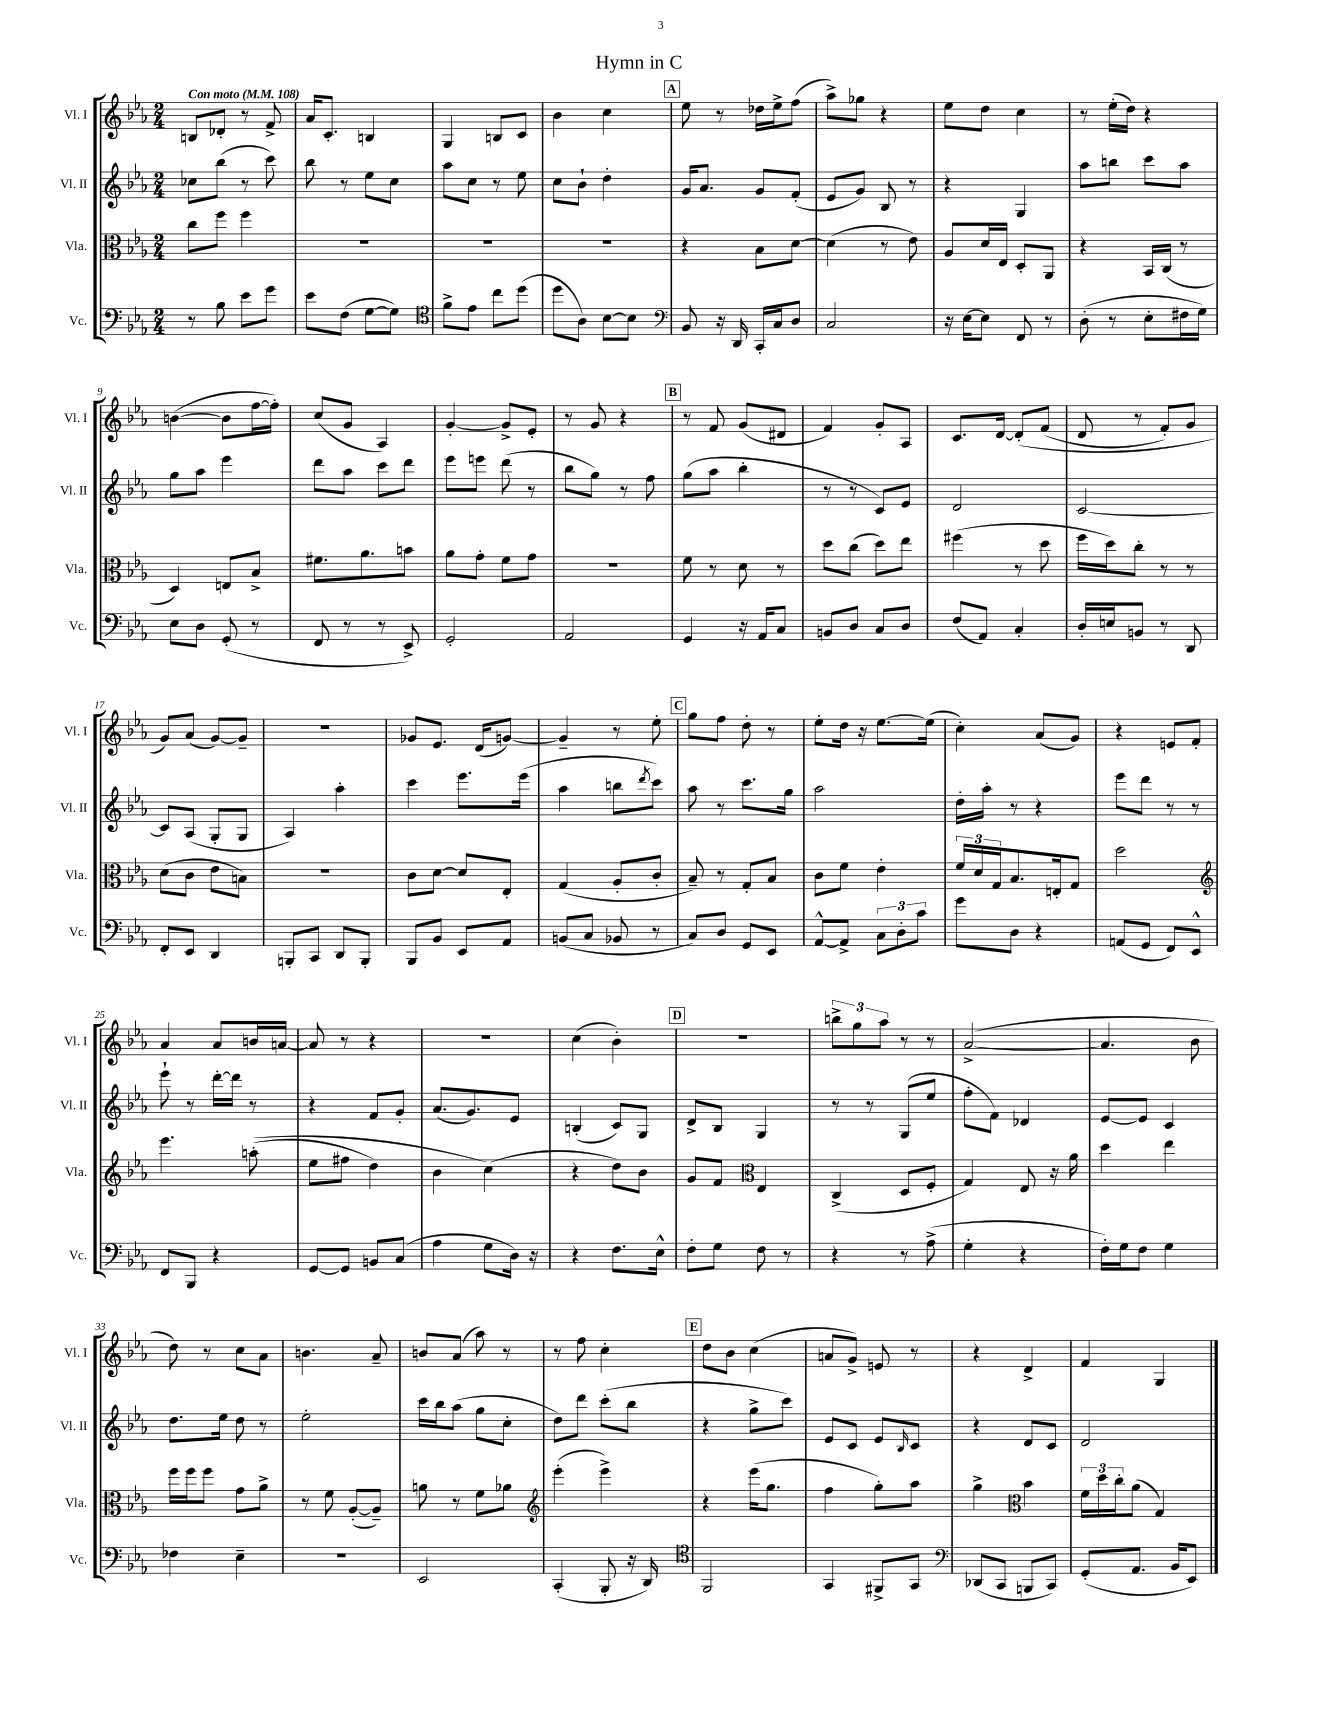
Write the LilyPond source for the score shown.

\header { title = "Hymn in C" }
<<
\new StaffGroup <<
\new Staff = "s0" \with { instrumentName = "Vl. I" shortInstrumentName = "Vl. I" } {
    \clef treble \key ees \major \numericTimeSignature \time 2/4 \tempo "Con moto" 4 = 108
    b8 des'8-. r8 f'8-> |
    aes'16 c'8.-. b4 |
    g4 b8 c'8 |
    bes'4 c''4 |
    \mark \markup { \box "A" } ees''8 r8 des''16 ees''16-> f''8( |
    aes''8->) ges''8 r4 |
    ees''8 d''8 c''4 |
    r8 ees''16-.( d''16) r4 |
    b'4~( b'8 f''16~ f''16-.) |
    c''8( g'8 aes4) |
    g'4~-. g'8-> ees'8-. |
    r8 g'8 r4 |
    \mark \markup { \box "B" } r8 f'8 g'8( dis'8 |
    f'4) g'8-. aes8 |
    c'8. d'16~ d'8-.\( f'8( |
    d'8 r8 f'8-.) g'8 |
    g'8\) aes'8( g'8~) g'8-- |
    R2 |
    ges'8 ees'8. d'16( g'8~) |
    g'4-- r8 ees''8-. |
    \mark \markup { \box "C" } g''8 f''8 d''8-. r8 |
    ees''8-. d''16 r16 ees''8.~ ees''16( |
    c''4-.) aes'8( g'8) |
    r4 e'8 f'8-. |
    aes'4 aes'8 b'16 a'16~ |
    a'8 r8 r4 |
    R2 |
    c''4( bes'4-.) |
    \mark \markup { \box "D" } R2 |
    \tuplet 3/2 { b''8-> g''8 aes''8 } r8 r8 |
    aes'2~->( |
    aes'4. bes'8 |
    d''8) r8 c''8 aes'8 |
    b'4. aes'8-- |
    b'8 aes'8( aes''8) r8 |
    r8 f''8 c''4-. |
    \mark \markup { \box "E" } d''8 bes'8 c''4( |
    a'8 g'8->) e'8 r8 |
    r4 d'4-> |
    f'4 g4 \bar "|." |
}
\new Staff = "s1" \with { instrumentName = "Vl. II" shortInstrumentName = "Vl. II" } {
    \clef treble \key ees \major \numericTimeSignature \time 2/4
    ces''8 bes''8( r8 c'''8) |
    bes''8 r8 ees''8 c''8 |
    aes''8 c''8 r8 ees''8 |
    c''8 bes'8-! d''4-. |
    \mark \markup { \box "A" } g'16 aes'8. g'8 f'8-.( |
    ees'8 g'8) bes8 r8 |
    r4 g4 |
    aes''8 b''8 c'''8 aes''8 |
    g''8 aes''8 ees'''4 |
    d'''8 aes''8 c'''8 d'''8 |
    ees'''8 e'''8 d'''8( r8 |
    bes''8 g''8) r8 f''8 |
    \mark \markup { \box "B" } g''8( aes''8 bes''4-. |
    r8 r8 c'8) ees'8 |
    d'2 |
    c'2~ |
    c'8 aes8( g8-. g8 |
    aes4) aes''4-. |
    c'''4 ees'''8. ees'''16( |
    aes''4 b''8 \acciaccatura { d'''8 } c'''8) |
    \mark \markup { \box "C" } aes''8 r8 c'''8. g''16 |
    aes''2 |
    d''16-. aes''16-. r8 r4 |
    ees'''8 d'''8 r8 r8 |
    ees'''8-! r8 d'''16~-. d'''16 r8 |
    r4 f'8 g'8-. |
    aes'8.( g'8.) ees'8 |
    b4-.( c'8) g8 |
    \mark \markup { \box "D" } d'8-> bes8 g4 |
    r8 r8 g8( ees''8 |
    f''8-. f'8) des'4 |
    ees'8~ ees'8 c'4 |
    d''8. ees''16 d''8 r8 |
    ees''2-. |
    c'''16 bes''16 aes''8( g''8 c''8-. |
    d''8) d'''8 c'''8-.( bes''8 |
    \mark \markup { \box "E" } r4 g''8-> c'''8) |
    ees'8 c'8 ees'8 \grace { bes16 } c'8 |
    r4 d'8 c'8 |
    d'2 \bar "|." |
}
\new Staff = "s2" \with { instrumentName = "Vla." shortInstrumentName = "Vla." } {
    \clef alto \key ees \major \numericTimeSignature \time 2/4
    c''8 f''8 f''4 |
    R2 |
    R2 |
    R2 |
    \mark \markup { \box "A" } r4 bes8 d'8~ |
    d'4( r8 ees'8) |
    aes8 d'16 ees16 d8-. aes,8 |
    r4 bes,16 c16( r8 |
    d4) e8 bes8-> |
    fis'8. aes'8. b'8 |
    aes'8 g'8-. f'8 g'8 |
    r2 |
    \mark \markup { \box "B" } f'8 r8 d'8 r8 |
    d''8 c''8( d''8) ees''8 |
    fis''4( r8 d''8 |
    f''16 d''16) c''8-. r8 r8 |
    d'8( c'8 ees'8 b8) |
    r2 |
    c'8 d'8~ d'8 ees8-. |
    g4( aes8-. c'8-. |
    \mark \markup { \box "C" } bes8--) r8 g8-. bes8 |
    c'8 f'8 ees'4-. |
    \tuplet 3/2 { f'16 d'16 g16 } bes8. e16-. g8 |
    d''2 |
    \clef treble ees'''4. a''8-.(\( |
    ees''8 fis''8 d''4) |
    bes'4 c''4(\) |
    r4 d''8) bes'8 |
    \mark \markup { \box "D" } g'8 f'8 \clef alto ees4 |
    c4->( d8 f8-. |
    g4) ees8 r16 aes'16 |
    d''4 ees''4 |
    f''16 f''16 f''8 g'8 aes'8-> |
    r8 f'8 aes8~-.( aes8--) |
    a'8 r8 f'8 aes'8 |
    \clef treble ees'''4-.( ees'''4->) |
    \mark \markup { \box "E" } r4 ees'''16( g''8. |
    f''4 g''8-.) aes''8 |
    g''4-> \clef alto bes'4 |
    \tuplet 3/2 { f'16 d''16 c''16-. } aes'8( g4) \bar "|." |
}
\new Staff = "s3" \with { instrumentName = "Vc." shortInstrumentName = "Vc." } {
    \clef bass \key ees \major \numericTimeSignature \time 2/4
    r8 bes8 ees'8 g'8 |
    ees'8 f8( g8~ g8) |
    \clef tenor f'8-> ees'8 c''8 d''8( |
    d''8 aes8) bes8~ bes8 |
    \mark \markup { \box "A" } \clef bass bes,8 r16 d,16 c,16-. c16 d8 |
    c2 |
    r16 ees16~ ees8 f,8 r8 |
    d8-.( r8 ees8-. fis16 g16) |
    ees8 d8 g,8-.( r8 |
    f,8 r8 r8 ees,8->) |
    g,2-. |
    aes,2 |
    \mark \markup { \box "B" } g,4 r16 aes,16 c8 |
    b,8 d8 c8 d8 |
    f8( aes,8) c4-. |
    d16-. e16 b,8 r8 d,8 |
    f,8-. ees,8 d,4 |
    b,,8-. c,8 d,8 b,,8-. |
    bes,,8 bes,8 ees,8 aes,8 |
    b,8( c8 bes,8 r8 |
    \mark \markup { \box "C" } c8) d8 g,8 ees,8 |
    aes,8~-^ aes,8-> \tuplet 3/2 { c8 d8-. c'8 } |
    g'8 d8 r4 |
    a,8( g,8 f,8) ees,8-^ |
    f,8 bes,,8 r4 |
    g,8~ g,8 b,8 c8( |
    aes4 g8 d16) r16 |
    r4 f8. ees16-^ |
    \mark \markup { \box "D" } f8-. g8 f8 r8 |
    r4 r8 aes8->( |
    g4-. r4 |
    f16-.) g16 f8 g4 |
    fes4 ees4-- |
    r2 |
    ees,2 |
    c,4-.( bes,,8-. r16 d,16) |
    \mark \markup { \box "E" } \clef tenor f,2 |
    g,4 fis,8-> g,8 |
    \clef bass des,8( c,8 b,,8 c,8) |
    g,8-.( aes,8. bes,16 ees,8) \bar "|." |
}
>>
>>
